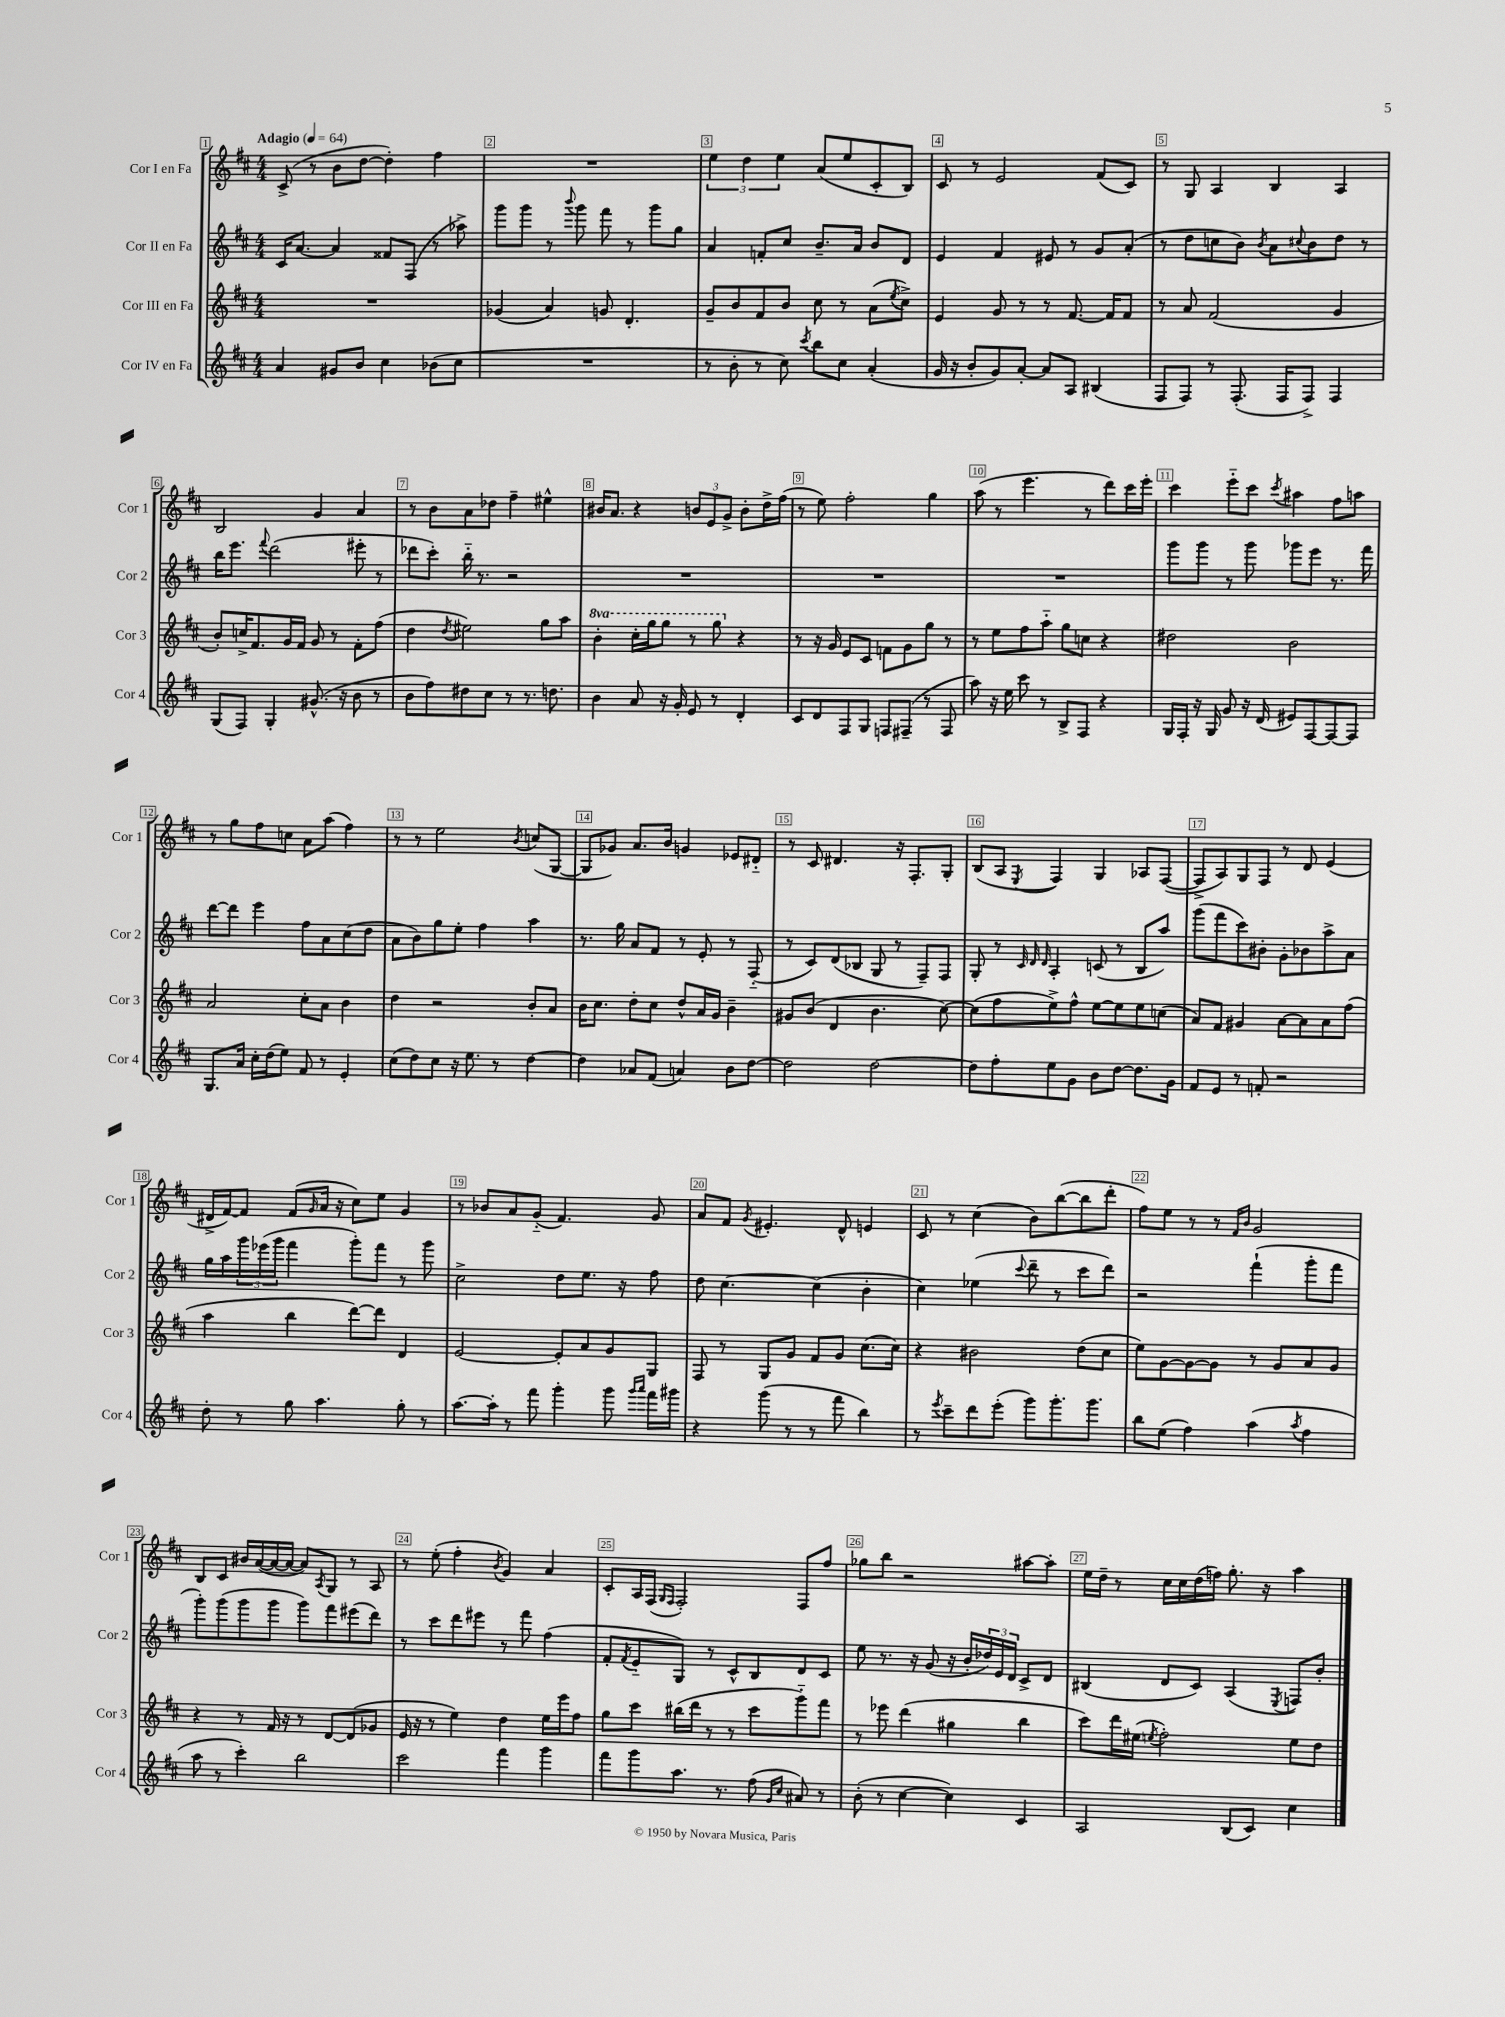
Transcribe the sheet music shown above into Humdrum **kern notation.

**kern	**kern	**kern	**kern
*staff4	*staff3	*staff2	*staff1
*clefG2	*clefG2	*clefG2	*clefG2
*k[f#c#]	*k[f#c#]	*k[f#c#]	*k[f#c#]
*M4/4	*M4/4	*M4/4	*M4/4
*MM64	*MM64	*MM64	*MM64
4a	1r	16c#	(8c#^
.	.	[8.a	.
.	.	.	8r
8g#	.	4a]	8b
8b	.	.	[8dd
4cc#	.	8f##	4dd'])
.	.	(8F#	.
(8b-	.	8r	4ff#
8cc#	.	8aa-^)	.
=	=	=	=
1r	(4g-	8ggg	1r
.	.	8ggg	.
.	4a)	8r	.
.	.	8qqbbb	.
.	.	8ggg	.
.	8g	8fff#	.
.	4.d'	8r	.
.	.	8ggg	.
.	.	8gg	.
=	=	=	=
8r	8g~	4a	6ee
8b'	8b	.	.
.	.	.	6dd
8r	8f#	8f'	.
.	.	.	6ee
8cc#)	8b	8cc#	.
8qccc#	.	.	.
8bb	8cc#	8.b~	(8a
8cc#	8r	.	8ee
.	.	16a	.
(4a'	(8a	8b	8c#'
.	8qee	.	.
.	8cc#^)	8d	8B)
=	=	=	=
16g	4e	4e	8c#
16r	.	.	.
8b'	.	.	8r
8g)	8g	4f#	2e
[8a'	8r	.	.
8a]	8r	8e#	.
8A	[8.f#	8r	.
(4B#	.	8g	(8f#
.	16f#]	.	.
.	8f#	(8a'	8c#)
=	=	=	=
8F#	8r	8r	8r
8F#)	8a	8dd	8G
8r	(2f#	8cc	4A
(8.F#'	.	8b)	.
.	.	8qb	.
.	.	8a	4B
16F#	.	.	.
.	.	8qqcc#	.
8F#^)	.	8b	.
4F#	4g	8dd	4A
.	.	8r	.
=	=	=	=
(8G	8b')	16bb	2B
.	.	8.eee	.
8F#)	16cc^	.	.
.	8.f#	.	.
.	.	8qqfff#	.
4G'	.	(2ddd	.
.	16g	.	.
.	16f#	.	.
(8.g#^^	8g	.	4g
.	8r	.	.
16r	.	.	.
8b	8f#'	8eee#'	4a
8r	(8ff#	8r	.
=	=	=	=
8b	4dd	8ddd-	8r
8ff#)	.	8ccc#')	8b
.	8qdd	.	.
8dd#	2ee#)	16bb'~	8a
.	.	8.r	.
8cc#	.	.	8dd-
8r	.	2r	4ff#~
8.r	.	.	.
.	8gg	.	4ee#^^
8.dd	.	.	.
.	8aa	.	.
=	=	=	=
4b	4bb'	1r	16b#
.	.	.	8.a
8a	16ccc#'	.	4r
.	16ggg	.	.
16r	8ggg	.	.
16g'	.	.	.
8e	8r	.	12b
.	.	.	12e
8r	8ggg	.	.
.	.	.	12g^
4d'	4r	.	8b'
.	.	.	16dd^
.	.	.	(16ff#
=	=	=	=
8c#	8r	1r	8r
8d	16r	.	8ee)
.	16g	.	.
8F#	8e	.	2ff#'
8G	8c#	.	.
8F	8f	.	.
(8F#~	8g	.	.
8r	8gg	.	4gg
8F#	8r	.	.
=	=	=	=
8aa)	8r	1r	(8aa
16r	8ee	.	8r
16ee	.	.	.
8ccc#	8ff#	.	4.eee
8r	8aa'~	.	.
8B^	8gg	.	.
8F#	8cc	.	8r
4r	4r	.	8ddd)
.	.	.	16ccc#
.	.	.	16eee'
=	=	=	=
16G	2dd#	8ggg	4ccc#
16F#'	.	.	.
16r	.	8ggg	.
16G	.	.	.
8g	.	8r	8eee'~
16r	.	8ggg	8ccc#
(16d	.	.	.
.	.	.	8qccc#
8e#)	2b	8ggg-	4aa#
[8F#	.	8eee	.
8F#_	.	8.r	8ff#
8F#]	.	.	8aa
.	.	16fff#	.
=	=	=	=
8.G	2a	[8ddd	8r
.	.	8ddd]	8gg
16a	.	.	.
16cc#'	.	4eee	8ff#
(16dd	.	.	.
8ee)	.	.	8cc
8f#	8cc#'	8ff#	8a
8r	8a	8a	(8aa
4e'	4b	(8cc#	4ff#)
.	.	8dd	.
=	=	=	=
(8cc#	4dd	8a	8r
8dd)	.	8b)	8r
8cc#	2r	8gg	2ee
16r	.	8ee'	.
8.ee	.	.	.
.	.	4ff#	.
8r	.	.	.
.	.	.	8qb
[4dd	8b'	4aa	(8cc
.	8a	.	[8G
=	=	=	=
4dd]	16b	8.r	8G]
.	8.cc#	.	.
.	.	.	8g-)
.	.	16gg	.
8a-	8dd'	8a	8.a
(8f#	8cc#	8f#	.
.	.	.	16b
4a)	8dd^^	8r	4g
.	16a	8e'	.
.	16g	.	.
8b	4b~	8r	8e-
[8dd	.	(8F#'~	8d#'~
=	=	=	=
2dd]	8g#	8r	8r
.	(8b	8c#)	8c#
.	4d	(8d	4.d#
.	.	8B-	.
[2dd	4.b	8G	.
.	.	8r	16r
.	.	.	8.F#'
.	.	8F#~)	.
.	[8cc#)	8F#	8G'
=	=	=	=
8dd]	(8cc#]	8G'	(8B
8ff#'	8ff#	8r	8A
.	.	32qqc#	.
.	.	32qqd	.
.	.	32qqd	8qE
8ee	8ee^)	4A'	4F#)
8g	8ff#^^	.	.
8b	[8ee	(8c	4G
[8dd	8ee]	8r	.
8.dd]	8ee	8B	8A-
.	(8cc	8aa)	([8F#
16g	.	.	.
=	=	=	=
8f#	8a)	(8ggg	8F#^]
8e	8f#	8fff#	8A)
8r	4g#	8ccc#)	8G
8f'	.	8b#'	8F#
2r	[8a	8g'	8r
.	8a]	8b-	8d
.	8a	8aa^	(4e
.	(8ff#	8a	.
=	=	=	=
8dd'	4aa	16gg	16d#^
.	.	16aa	[16f#)
8r	.	24ggg	8f#]
.	.	(24eee-	.
.	.	24ggg	.
8gg	4bb	4fff#	(8f#
.	.	.	16qqg
4.aa	.	.	16a
.	.	.	16r
.	[8ddd)	8ggg')	8cc#)
.	8ddd]	8fff#	8ee
8gg'	4d	8r	4g
8r	.	8ggg	.
=	=	=	=
[8.aa	[2e	2cc#^	8r
.	.	.	8b-
16aa']	.	.	.
8r	.	.	8a
8fff#	.	.	(8g'~
4ggg'	8e']	8dd	4.f#)
.	8a	8.ee	.
8ggg	8g	.	.
.	.	16r	.
16qqggg	.	.	.
16qqaaa	.	.	.
16fff#	8G	8ff#	8g
16ggg#	.	.	.
=	=	=	=
4r	8F#	8dd	8a
.	8r	[4.cc#	8f#
.	.	.	8qg
(8ggg	8G	.	4.e#'
8r	8g	.	.
8r	8f#	(4cc#]	.
8fff#	8g	.	8d^^
4bb)	(8.cc#	4b'	4e
.	16cc#)	.	.
=	=	=	=
8r	4r	4cc#)	8c#
8qeee	.	.	.
8ccc#~	.	.	8r
8ddd	2b#	(4ee-	(4cc#
(8eee'	.	.	.
.	.	8qqccc#	.
8ggg)	.	8ddd~	8b)
8.ggg'	.	8r	([8bb
.	(8dd	8ccc#	8bb]
8.ggg	.	.	.
.	8cc#	8ddd)	8ddd'
=	=	=	=
8bb	8ee)	2r	8ff#)
(8ee	[8g	.	8ee
4ff#)	8g_	.	8r
.	8g]	.	8r
.	.	.	16qqf#
.	.	.	16qqb
(4aa	8r	(4fff#`	2g
.	8g	.	.
8qaa	.	.	.
4ff#	8a	8ggg'	.
.	8g	8fff#	.
=	=	=	=
8aa	4r	8ggg')	8B
8r	.	(8ggg	8c#
4ccc#')	8r	8ggg	16b#
.	.	.	([16a
.	16f#	8ggg	16a_
.	16r	.	16a_
2bb	8r	8ggg)	8a])
.	.	.	8qA
.	[8d	8fff#	8G
.	(8d]	(8eee#	8r
.	8g-	8ddd)	8A
=	=	=	=
2ccc#	16e	8r	8r
.	16r	.	.
.	8r	8ccc#	(8ee'
.	4ee)	8ddd	4ff#'
.	.	8eee#	.
.	.	.	8qb
4fff#	4dd	8r	4g)
.	.	8fff#	.
4ggg	16ee	(4ff#	4a
.	16eee	.	.
.	8ff#	.	.
=	=	=	=
8fff#	8gg	8f#'	8c#'
.	.	8qf#	.
8ggg	8ccc#	8e'~	16A
.	.	.	(16F#
.	.	.	16qqG
.	.	.	16qqF#
8.aa	(16bb#	8G)	2F#')
.	16ddd	.	.
.	8r	8r	.
8.r	.	.	.
.	8r	8c#^^	.
(8ff#	8ccc#	8B	.
16qqg	.	.	.
16qqcc#	.	.	.
8a#)	8ggg'~)	8d	8F#
8r	8fff#	8c#	8ff#
=	=	=	=
(8b'	8r	8ee	8gg-
8r	8eee-	8.r	8bb
[4cc#	(4ddd	.	2r
.	.	16r	.
.	.	(8g	.
4cc#])	4gg#	16r	.
.	.	16b'	.
.	.	24dd-)	.
.	.	24e	.
.	.	24d	.
4c#	4bb	8c#^	[8aa#
.	.	8d	8aa#']
=	=	=	=
2A	8ccc#)	(4B#	16ee
.	.	.	16dd~
.	16ddd	.	8r
.	(16ee#	.	.
.	8qee	.	.
.	2ff#')	8d	16cc#
.	.	.	16cc#
.	.	8c#)	(16dd
.	.	.	16ff)
(8B	.	(4A	8.gg'
8c#)	.	.	.
.	.	.	16r
.	.	8qE	.
4cc#	8ee	8F)	4aa
.	8dd	8b'	.
==	==	==	==
*-	*-	*-	*-
